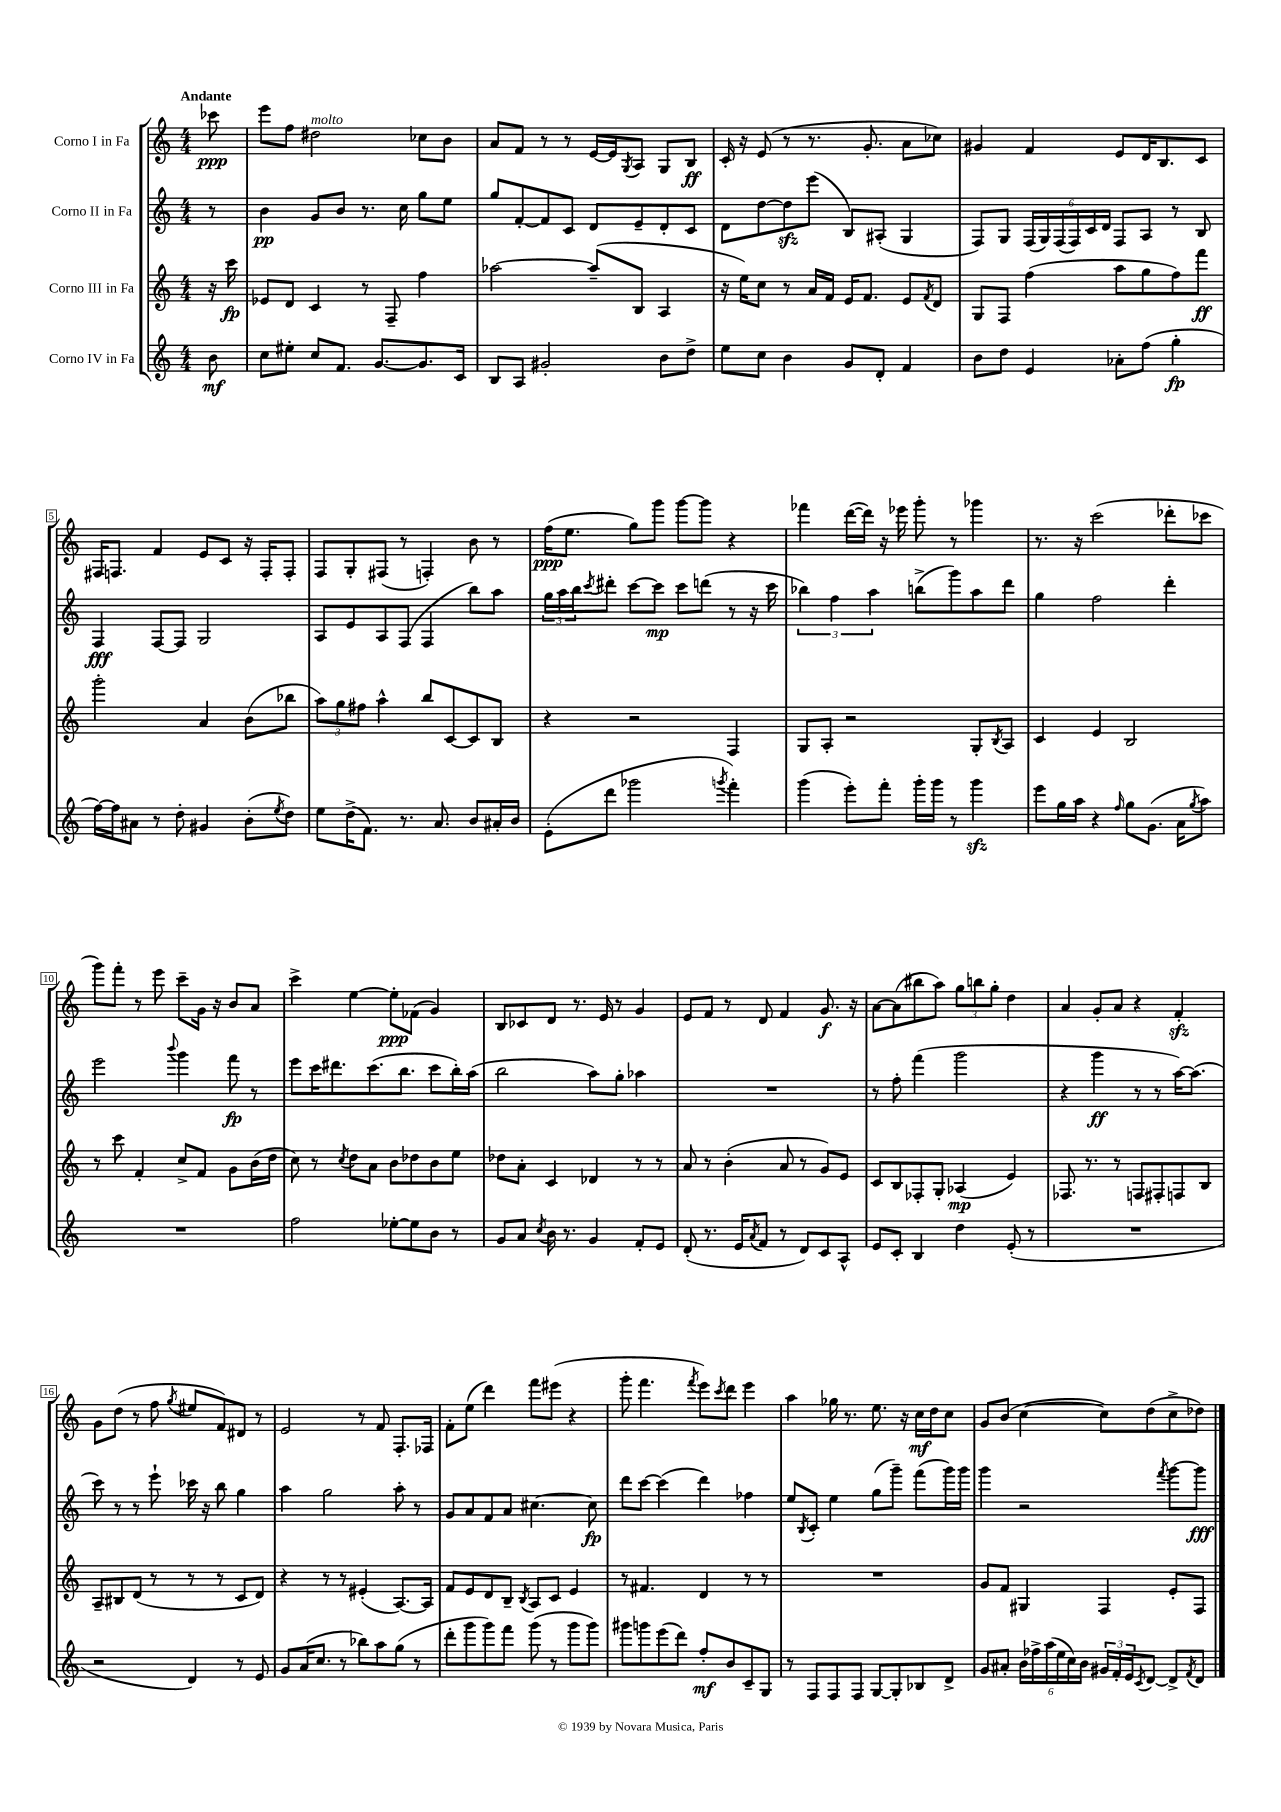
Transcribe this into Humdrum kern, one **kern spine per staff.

**kern	**dynam	**kern	**dynam	**kern	**dynam	**kern	**dynam
*part4	*part4	*part3	*part3	*part2	*part2	*part1	*part1
*staff4	*staff4	*staff3	*staff3	*staff2	*staff2	*staff1	*staff1
*I"Corno IV in Fa	*	*I"Corno III in Fa	*	*I"Corno II in Fa	*	*I"Corno I in Fa	*
*clefG2	*	*clefG2	*	*clefG2	*	*clefG2	*
*k[]	*	*k[]	*	*k[]	*	*k[]	*
*M4/4	*	*M4/4	*	*M4/4	*	*M4/4	*
=	=	=	=	=	=	=	=
!	!	!	!	!	!	!LO:TX:a:B:t=Andante	!
8b\	mf	16r	.	8r	.	8ccc-X\	ppp
.	.	16ccc\	fp	.	.	.	.
=1	=1	=1	=1	=1	=1	=1	=1
8cc\L	.	8e-X/L	.	4b\	pp	8eee\L	.
8ee#X'\J	.	8d/J	.	.	.	8ff\J	.
!	!	!	!	!	!	!LO:TX:a:i:t=molto	!
8cc/L	.	4c/	.	8g/L	.	2dd#X\	.
8.f/J	.	.	.	8b/J	.	.	.
.	.	8r	.	8.r	.	.	.
[8.g/L	.	.	.	.	.	.	.
.	.	8F~/	.	.	.	.	.
.	.	.	.	16cc\	.	.	.
8.g/]	.	4ff\	.	8gg\L	.	8cc-X\L	.
.	.	.	.	8ee\J	.	8b\J	.
16c/Jk	.	.	.	.	.	.	.
=2	=2	=2	=2	=2	=2	=2	=2
8B/L	.	[2aa-X\	.	8gg/L	.	8a/L	.
8A/J	.	.	.	[8f'/	.	8f/J	.
2g#X'/	.	.	.	8f/]	.	8r	.
.	.	.	.	8c/J	.	8r	.
.	.	(8aa-~/L]	.	8d/L	.	[16e/LL	.
.	.	.	.	.	.	16e/J]	.
.	.	.	.	.	.	8qG/	.
.	.	8B/J	.	8e~/	.	8A/J	.
8b\L	.	4A/	.	8d'/	.	8G/L	.
8dd^\J	.	.	.	8c/J	.	8B/J	ff
=3	=3	=3	=3	=3	=3	=3	=3
8ee\L	.	16r	.	8d\L	.	16c'/	.
.	.	16ee\KL)	.	.	.	16r	.
8cc\J	.	8cc\J	.	[8dd\	.	(8e/	.
4b\	.	8r	.	8ddzz\]	.	8r	.
.	.	16a/LL	.	(8eee\J	.	8.r	.
.	.	16f/JJ	.	.	.	.	.
8g/L	.	16e/KL	.	8B/L)	.	.	.
.	.	8.f/J	.	.	.	8.g'/	.
8d'/J	.	.	.	(8A#X'/J	.	.	.
4f/	.	8e/L	.	4G/	.	8a\L	.
.	.	8qf/	.	.	.	.	.
.	.	8d/J	.	.	.	8cc-X\J)	.
=4	=4	=4	=4	=4	=4	=4	=4
8b\L	.	8G/L	.	8F/L)	.	4g#X/	.
8dd\J	.	8F/J	.	8G/J	.	.	.
4e/	.	(4ff\	.	(24F/LL	.	4f/	.
.	.	.	.	24G/)	.	.	.
.	.	.	.	(24F/	.	.	.
.	.	.	.	24F/)	.	.	.
.	.	.	.	24c/	.	.	.
.	.	.	.	24d/JJ	.	.	.
8a-X'\L	.	8aa\L	.	8F/L	.	8e/L	.
(8ff\J	.	8gg\	.	8A/J	.	16d/K	.
.	.	.	.	.	.	8.B/	.
4gg'\	fp	8ff\)	.	8r	.	.	.
.	.	8fff\J	ff	8B/	.	8c/J	.
!!LO:LB:g=z
=5	=5	=5	=5	=5	=5	=5	=5
[16ff\LL)	.	2ggg'\	.	4F/	fff	16F#X/KL	.
16ff\J]	.	.	.	.	.	8.Fn/J	.
8a#X\J	.	.	.	.	.	.	.
8r	.	.	.	[8F/L	.	4f/	.
8dd'\	.	.	.	8F/J]	.	.	.
4g#X/	.	4a/	.	2G/	.	8e/L	.
.	.	.	.	.	.	8c/J	.
(8b'\L	.	(8b\L	.	.	.	16r	.
.	.	.	.	.	.	16F'/KL	.
8qee/	.	.	.	.	.	.	.
8dd\J)	.	8bb-X\J	.	.	.	8F'/J	.
=6	=6	=6	=6	=6	=6	=6	=6
8ee\L	.	12aa\L)	.	8A/L	.	8F/L	.
.	.	12gg\	.	.	.	.	.
(16dd^\K	.	.	.	8e/	.	8G'/	.
.	.	12ff#X\J	.	.	.	.	.
8.f\J)	.	.	.	.	.	.	.
.	.	4aa^^\	.	8A/	.	(8F#X/J	.
8.r	.	.	.	(8F/J	.	8r	.
.	.	8bb/L	.	4F/	.	4Fn'/)	.
8.a/	.	.	.	.	.	.	.
.	.	[8c/	.	.	.	.	.
8b/L	.	8c/]	.	8bb\L)	.	8b\	.
16a#X'/L	.	8B/J	.	8aa\J	.	8r	.
16b/JJ	.	.	.	.	.	.	.
=7	=7	=7	=7	=7	=7	=7	=7
(8e'\L	.	4r	.	24gg\LL	.	(16ff\KL	ppp
.	.	.	.	24aa\	.	.	.
.	.	.	.	.	.	8.ee\J	.
.	.	.	.	24bb\J	.	.	.
.	.	.	.	8qccc/	.	.	.
8ddd\J	.	.	.	8ddd#X'\J	.	.	.
2ggg-X\	.	2r	.	[8ccc\L	.	8gg\L)	.
.	.	.	.	8ccc\J]	mp	8ggg\J	.
.	.	.	.	8ccc\L	.	[8ggg\L	.
.	.	.	.	(8dddn\J	.	8ggg\J]	.
8qgggn/	.	.	.	.	.	.	.
4fff'\)	.	4F/	.	8r	.	4r	.
.	.	.	.	16r	.	.	.
.	.	.	.	16ccc\	.	.	.
=8	=8	=8	=8	=8	=8	=8	=8
(4ggg\	.	8G/L	.	6bb-X\)	.	4fff-X\	.
.	.	8A'/J	.	.	.	.	.
.	.	.	.	6ff\	.	.	.
8eee'\L)	.	2r	.	.	.	([16ddd\LL	.
.	.	.	.	.	.	16ddd\JJ])	.
.	.	.	.	6aa\	.	.	.
8fff'\J	.	.	.	.	.	16r	.
.	.	.	.	.	.	16eee-X\	.
16ggg'\LL	.	.	.	(8bbn^\L	.	8ggg'\	.
16ggg\JJ	.	.	.	.	.	.	.
8r	.	.	.	8ggg\)	.	8r	.
4gggzz\	.	8G'/L	.	8aa\	.	4ggg-X\	.
.	.	8qB/	.	.	.	.	.
.	.	8A/J	.	8ddd\J	.	.	.
=9	=9	=9	=9	=9	=9	=9	=9
8eee\L	.	4c/	.	4gg\	.	8.r	.
16gg\L	.	.	.	.	.	.	.
16aa\JJ	.	.	.	.	.	16r	.
4r	.	4e/	.	2ff\	.	(2ccc\	.
16qqff/	.	.	.	.	.	.	.
8gg\L	.	2B/	.	.	.	.	.
(8.g\J	.	.	.	.	.	.	.
.	.	.	.	4ddd'\	.	8ddd-X'\L	.
16a\KL	.	.	.	.	.	.	.
8qgg/	.	.	.	.	.	.	.
8aa\J)	.	.	.	.	.	8ccc-X\J	.
!!LO:LB:g=z
=10	=10	=10	=10	=10	=10	=10	=10
1r	.	8r	.	2eee\	.	8ggg\L)	.
.	.	8ccc\	.	.	.	8fff'\J	.
.	.	4f'/	.	.	.	8r	.
.	.	.	.	.	.	8eee\	.
.	.	.	.	8qqbbb/	.	.	.
.	.	8cc^/L	.	4ggg\	.	8ccc~\L	.
.	.	8f/J	.	.	.	16g\Jk	.
.	.	.	.	.	.	16r	.
.	.	8g\L	.	8fff\	fp	8b/L	.
.	.	(16b\L	.	8r	.	8a/J	.
.	.	16dd\JJ	.	.	.	.	.
=11	=11	=11	=11	=11	=11	=11	=11
2ff\	.	8cc\)	.	8eee\L	.	4ccc^\	.
.	.	8r	.	16ccc\K	.	.	.
.	.	.	.	8.ddd#X\	.	.	.
.	.	8qcc/	.	.	.	.	.
.	.	8dd\L	.	.	.	[4ee\	.
.	.	8a\J	.	(8.ccc\	.	.	.
[8ee-X'\L	.	8b\L	.	.	.	8ee'\L]	ppp
.	.	.	.	8.bb\J	.	.	.
8ee-\]	.	8dd-X\	.	.	.	(8f-X\J	.
8b\J	.	8b\	.	8ccc\L	.	4g/)	.
8r	.	8ee\J	.	16bb'\L)	.	.	.
.	.	.	.	(16aa\JJ	.	.	.
=12	=12	=12	=12	=12	=12	=12	=12
8g/L	.	8dd-X\L	.	2bb\	.	8B/L	.
8a/J	.	8a'\J	.	.	.	8c-X/	.
8qcc/	.	.	.	.	.	.	.
16b\	.	4c/	.	.	.	8d/J	.
8.r	.	.	.	.	.	.	.
.	.	.	.	.	.	8.r	.
4g/	.	4d-X/	.	8aa\L)	.	.	.
.	.	.	.	.	.	16e/	.
.	.	.	.	8gg'\J	.	8r	.
8f'/L	.	8r	.	4aa-X\	.	4g/	.
8e/J	.	8r	.	.	.	.	.
=13	=13	=13	=13	=13	=13	=13	=13
(8d'/	.	8a/	.	1r	.	8e/L	.
8.r	.	8r	.	.	.	8f/J	.
.	.	(4b'\	.	.	.	8r	.
16e/KL	.	.	.	.	.	.	.
8qa/	.	.	.	.	.	.	.
8f/J	.	.	.	.	.	8d/	.
8r	.	8a/	.	.	.	4f/	.
8d/L)	.	8r	.	.	.	.	.
8c/	.	8g/L)	.	.	.	8.g/	f
8A^^/J	.	8e/J	.	.	.	.	.
.	.	.	.	.	.	16r	.
=14	=14	=14	=14	=14	=14	=14	=14
8e/L	.	8c/L	.	8r	.	[8a\L	.
8c'/J	.	8B/	.	8ff'\	.	(8a\]	.
4B/	.	8F-X'/	.	(4fff\	.	8bb#X\	.
.	.	8G'/J	.	.	.	8aa\J)	.
4dd\	.	(4A-X/	mp	2ggg\	.	12gg\L	.
.	.	.	.	.	.	12bbn\	.
.	.	.	.	.	.	12gg'\J	.
(8e'/	.	4e/)	.	.	.	4dd\	.
8r	.	.	.	.	.	.	.
=15	=15	=15	=15	=15	=15	=15	=15
1r	.	8.F-X/	.	4r	.	4a/	.
.	.	8.r	.	.	.	.	.
.	.	.	.	4ggg\	ff	8g'/L	.
.	.	8r	.	.	.	8a/J	.
.	.	8Fn/L	.	8r	.	4r	.
.	.	8F#X'/	.	8r	.	.	.
.	.	8Fn/	.	[16aa\KL)	.	4fzz'/	.
.	.	.	.	(8.aa\J]	.	.	.
.	.	8B/J	.	.	.	.	.
!!LO:LB:g=z
=16	=16	=16	=16	=16	=16	=16	=16
2r	.	8A~/L	.	8ccc\)	.	8g\L	.
.	.	8B#X/	.	8r	.	(8dd\J	.
.	.	(8d/J	.	8r	.	8r	.
.	.	8r	.	8eee`\	.	8ff\	.
.	.	.	.	.	.	8qgg/	.
4d/)	.	8r	.	16ccc-X\	.	8ee#X/L	.
.	.	.	.	16r	.	.	.
.	.	8r	.	8bb\	.	8f/)	.
8r	.	8c/L	.	4gg\	.	8d#X/J	.
8e/	.	8d/J)	.	.	.	8r	.
=17	=17	=17	=17	=17	=17	=17	=17
8g/L	.	4r	.	4aa\	.	2e/	.
(16a/K	.	.	.	.	.	.	.
8.cc/J	.	.	.	.	.	.	.
.	.	8r	.	2gg\	.	.	.
8r	.	8r	.	.	.	.	.
8bb-X\L)	.	(4e#X'/	.	.	.	8r	.
8aa\	.	.	.	.	.	8f/	.
(8gg\J	.	[8.A/L)	.	8aa'\	.	8.F'/L	.
8r	.	.	.	8r	.	.	.
.	.	16A/Jk]	.	.	.	16F-X/Jk	.
=18	=18	=18	=18	=18	=18	=18	=18
8ddd'\L	.	8f/L	.	8g/L	.	8f'\L	.
8ggg\	.	8e/	.	8a/	.	(8ee\J	.
8ggg\)	.	8d/	.	8f/	.	4ddd\)	.
8fff\J	.	8B~/J	.	8a/J	.	.	.
.	.	8qB/	.	.	.	.	.
(8ggg\	.	8A/L	.	[4.cc#X\	.	8fff\L	.
8r	.	8c/J	.	.	.	(8eee#X\J	.
8ggg\L	.	4e/	.	.	.	4r	.
8ggg\J)	.	.	.	8cc#\]	fp	.	.
=19	=19	=19	=19	=19	=19	=19	=19
8ggg#X\L	.	8r	.	8ddd\L	.	8ggg'\	.
8gggn\	.	4.f#X/	.	[8ccc\J	.	4.fff\	.
(8eee\	.	.	.	(4ccc\]	.	.	.
8ddd\J)	.	.	.	.	.	.	.
.	.	.	.	.	.	8qfff/	.
8ff'/L	mf	4d/	.	4ddd\)	.	8eee\L)	.
.	.	.	.	.	.	8qccc/	.
8b/	.	.	.	.	.	8ddd\J	.
8c~/	.	8r	.	4ff-X\	.	4eee\	.
8G/J	.	8r	.	.	.	.	.
=20	=20	=20	=20	=20	=20	=20	=20
8r	.	1r	.	8ee/L	.	4aa\	.
.	.	.	.	8qB/	.	.	.
8F/L	.	.	.	8c'/J	.	.	.
8F/	.	.	.	4ee\	.	16gg-X\	.
.	.	.	.	.	.	8.r	.
8F/J	.	.	.	.	.	.	.
[8G/L	.	.	.	(8gg\L	.	8.ee\	.
8G'/]	.	.	.	8ggg~\J)	.	.	.
.	.	.	.	.	.	16r	.
8B-X/	.	.	.	(8fff\L	.	16cc\LL	mf
.	.	.	.	.	.	16dd\J	.
8d^/J	.	.	.	16ggg\L)	.	8cc\J	.
.	.	.	.	16ggg\JJ	.	.	.
=21	=21	=21	=21	=21	=21	=21	=21
8g/L	.	8g/L	.	4ggg\	.	8g/L	.
8a#X'/J	.	8f/J	.	.	.	(8b/J	.
24b\LL	.	4G#X/	.	2r	.	[4cc\	.
24ff-X^\	.	.	.	.	.	.	.
(24aa\	.	.	.	.	.	.	.
24ee\	.	.	.	.	.	.	.
24cc\)	.	.	.	.	.	.	.
24b\JJ	.	.	.	.	.	.	.
24g#X/LL	.	4F/	.	.	.	8cc\L])	.
24f'/	.	.	.	.	.	.	.
24e/J	.	.	.	.	.	.	.
8qc/	.	.	.	.	.	.	.
[8d/J	.	.	.	.	.	(8dd\	.
.	.	.	.	8qfff/	.	.	.
8d^/L]	.	8e'/L	.	[8ggg\L	.	8cc^\	.
8qf/	.	.	.	.	.	.	.
8d/J	.	8F/J	.	8ggg\J]	fff	8dd-X\J)	.
==	==	==	==	==	==	==	==
*-	*-	*-	*-	*-	*-	*-	*-
